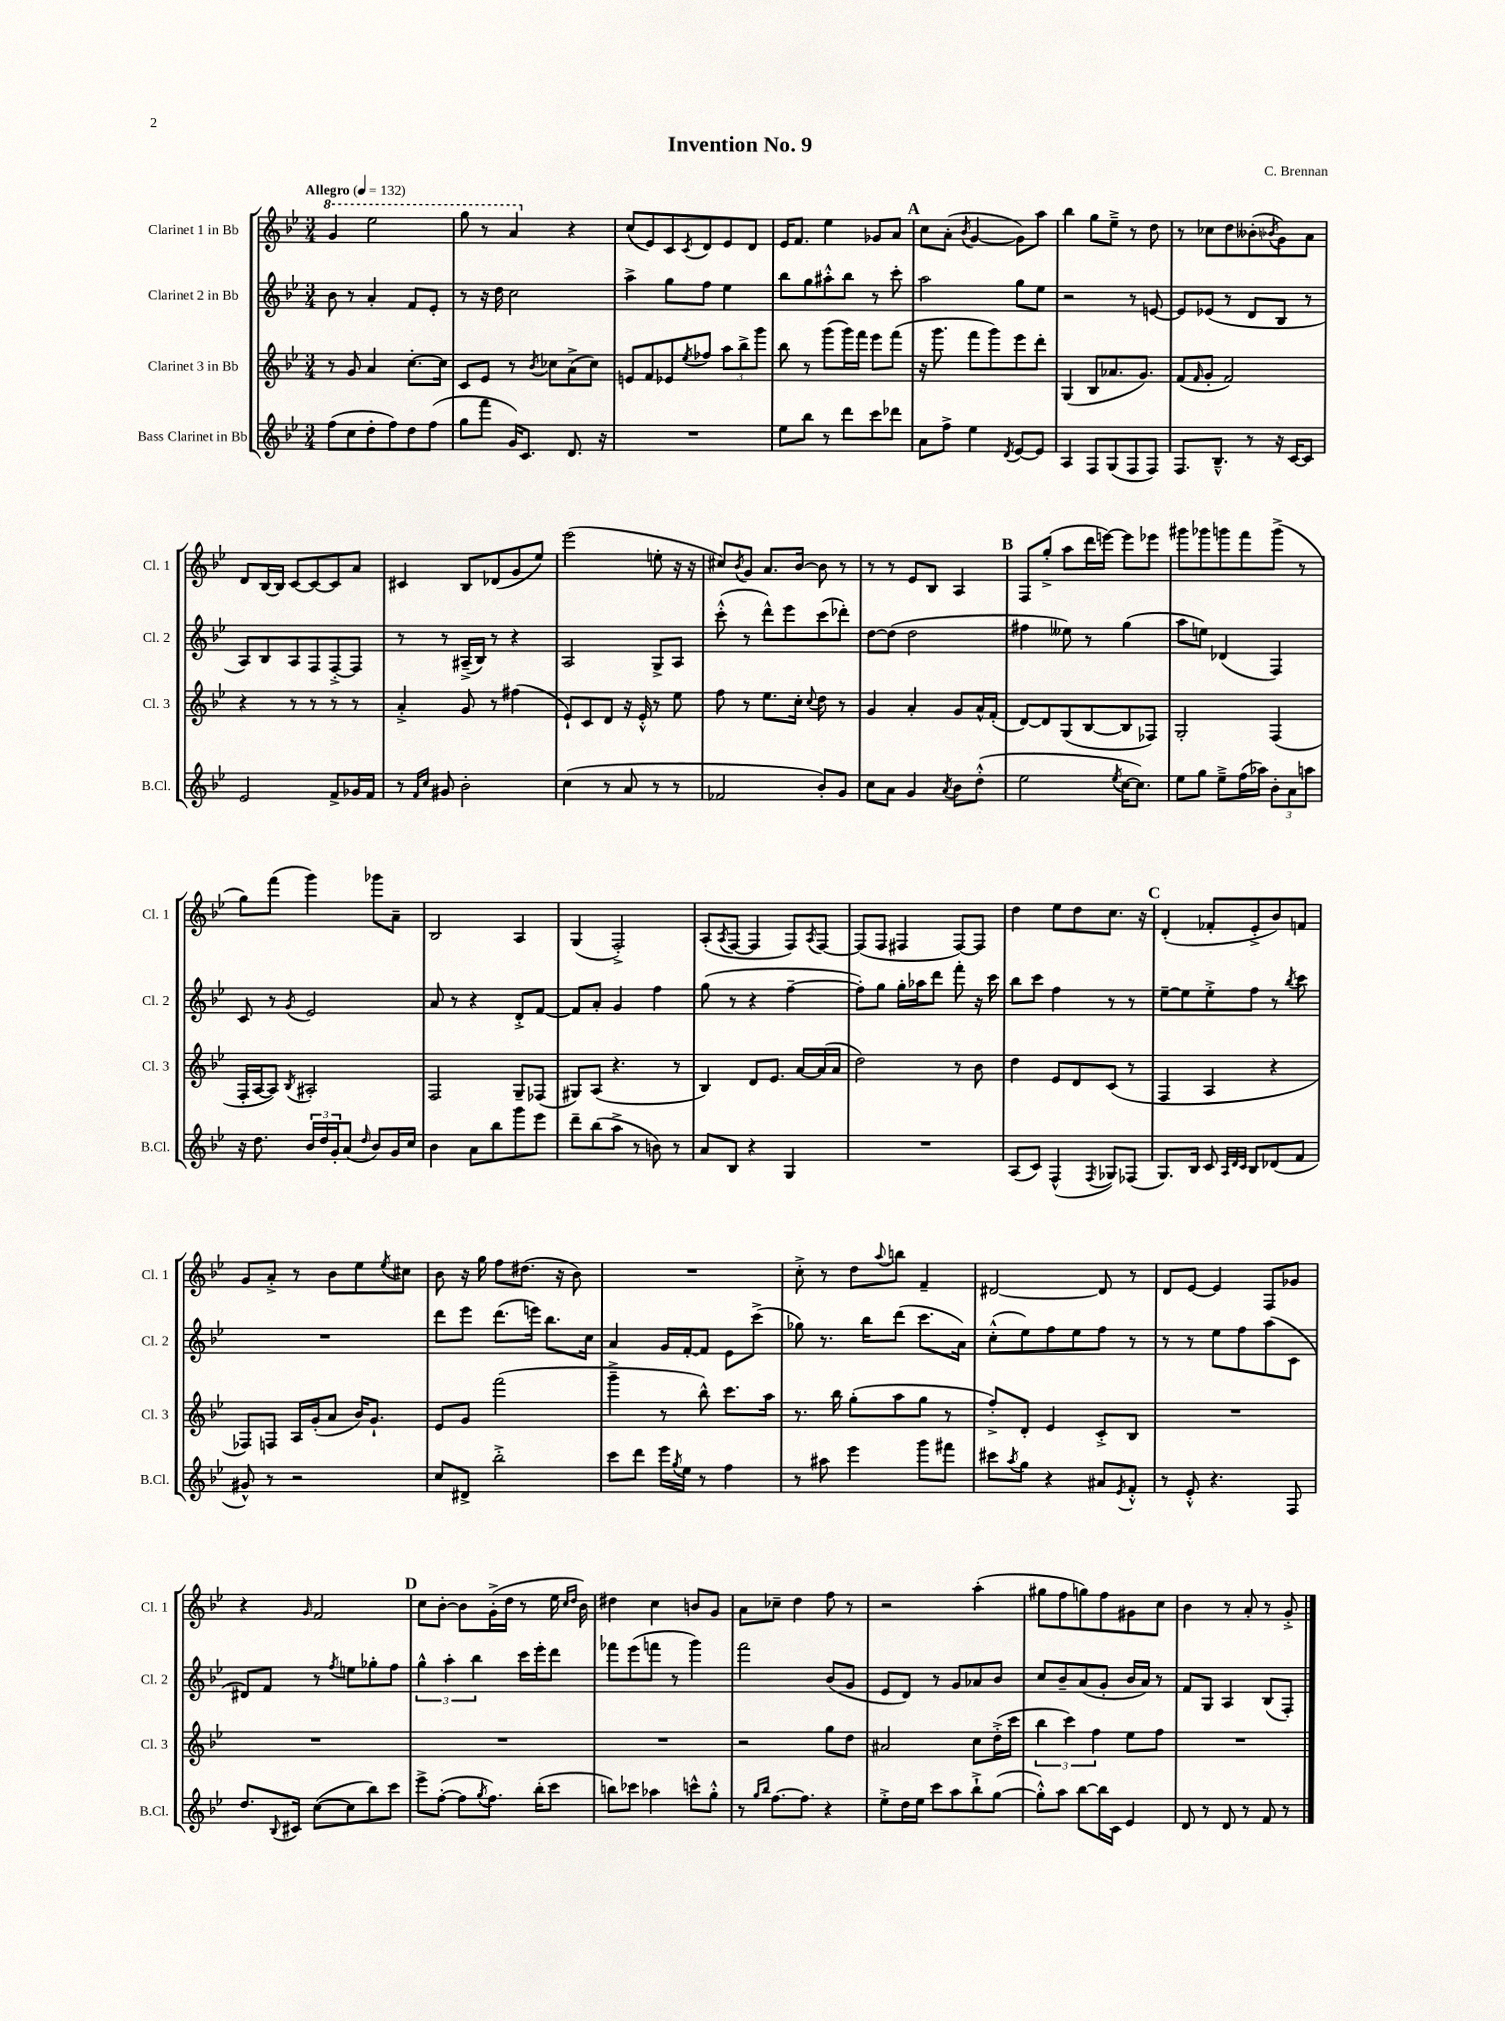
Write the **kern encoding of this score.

**kern	**kern	**kern	**kern
*part4	*part3	*part2	*part1
*staff4	*staff3	*staff2	*staff1
*I"Bass Clarinet in Bb	*I"Clarinet 3 in Bb	*I"Clarinet 2 in Bb	*I"Clarinet 1 in Bb
*I'B.Cl.	*I'Cl. 3	*I'Cl. 2	*I'Cl. 1
*clefG2	*clefG2	*clefG2	*clefG2
*k[b-e-]	*k[b-e-]	*k[b-e-]	*k[b-e-]
*M3/4	*M3/4	*M3/4	*M3/4
*MM132	*MM132	*MM132	*MM132
*	*	*	*8va
=1	=1	=1	=1
!	!	!	!LO:TX:a:B:t=Allegro
(8ff\L	8r	8b-\	4gg/
8cc\	8g/	8r	.
8dd'\	4a/	4a'/	2eee-\
8ff\)	.	.	.
8dd\	[8.cc'\L	8f/L	.
(8ff\J	.	8e-'/J	.
.	16cc\Jk]	.	.
=2	=2	=2	=2
8gg\L	8c/L	8r	8ggg\
8fff\J	8e-/J	16r	8r
.	.	16dd\	.
16g/KL)	8r	2cc\	4aa/
8.c/J	.	.	.
.	8qb-/	.	.
.	8cc-X\L	.	.
*	*	*	*X8va
8.d/	(8a^\	.	4r
.	8cc-\J)	.	.
16r	.	.	.
=3	=3	=3	=3
2.r	8en/L	4aa^\	(8cc/L
.	8f/	.	8e-/)
.	8e-X/	8gg\L	8c/
.	8qee-/	.	8qc/
.	8ff-X/J	8ff\J	8d/
.	12aa\L	4ee-\	8e-/
.	12bb-^\	.	.
.	.	.	8d/J
.	12ggg\J	.	.
=4	=4	=4	=4
8ee-\L	8bb-\	8bb-\L	16e-/KL
.	.	.	8.f/J
8bb-\J	8r	8gg\	.
8r	(8ggg\L	8aa#X'^^\	4ee-\
8ddd\L	16ggg\L)	8bb-\J	.
.	16fff\JJ	.	.
8ccc\	8eee-\L	8r	8g-X/L
8ddd-X\J	(8fff\J	8ccc'\	8a/J
!!LO:REH:place=s1:t=A
=5	=5	=5	=5
8a\L	16r	2aa\	8cc\L
.	8.ggg\	.	.
8ff^\J	.	.	(8a'\J
.	.	.	8qb-/
4ee-\	8fff\L	.	[4g/
.	8ggg\)	.	.
8qd/	.	.	.
[8e-/L	8eee-\	8gg\L	8g\L])
8e-/J]	8ddd'\J	8ee-\J	8aa\J
=6	=6	=6	=6
4A/	(4G/	2r	4bb-\
8F/L	8B-/L	.	8gg\L
(8G/	8.a-X/	.	8ee-~^\J
8F/	.	8r	8r
.	8.g/J)	.	.
8F/J)	.	[8en/	8dd\
=7	=7	=7	=7
8.F/L	(8f/L	8e/L]	8r
.	16qqf/	.	.
.	8g'/J	(8e-X/J	8cc-X\L
8.B-~^^/J	.	.	.
.	2f/)	8r	8dd\
8r	.	8d/L	(8b--X'\
.	.	.	8qb-X/
16r	.	8B-/J	8g\)
[16c/KL	.	.	.
8c/J]	.	8r	8a\J
!!LO:LB:g=z
=8	=8	=8	=8
2e-/	4r	8A/L)	8d/L
.	.	8B-/	[16B-/L
.	.	.	16B-/JJ]
.	8r	8A/	[8c/L
.	8r	8F/	8c/_
8f^/L	8r	[8F'^/	8c/]
16g-X/L	8r	8F/J]	8a/J
16f/JJ	.	.	.
=9	=9	=9	=9
8r	4a'^/	8r	4c#X/
16qqf/LL	.	.	.
16qqcc/JJ	.	.	.
8g#X/	.	8r	.
2b-'\	8g/	(16A#X~^/LL	8B-/L
.	.	16B-/JJ)	.
.	8r	8r	(8d-X/
.	(4ff#X\	4r	8g/
.	.	.	8ee-/J)
=10	=10	=10	=10
(4cc\	8e-`/L)	2A/	(2eee-\
.	8c/	.	.
8r	8d/J	.	.
8a/	16r	.	.
.	16e-'^^/	.	.
8r	8r	8G^/L	8een'\
8r	8ee-\	8A/J	16r
.	.	.	16r
=11	=11	=11	=11
2f-X/	8ff\	(8ccc'^^\	8cc#X/L)
.	.	.	8qb-/
.	8r	8r	8g/J
.	8.ee-\L	8ddd^^\L)	8.a/L
.	.	8eee-\	.
.	16cc'\Jk	.	[16b-/Jk
.	8qqcc/	.	.
8b-'/L)	8dd\	(8ccc\	8b-\]
8g/J	8r	8ddd-X'\J)	8r
=12	=12	=12	=12
8cc\L	4g/	[8dd\L	8r
8a\J	.	(8dd\J]	8r
4g/	4a'/	2dd\	8e-/L
.	.	.	8B-/J
8qa/	.	.	.
8b-\L	8g/L	.	4A/
(8dd'^^\J	16a^^/L	.	.
.	(16f'/JJ	.	.
!!LO:REH:place=s1:t=B
=13	=13	=13	=13
2ee-\	[8d/L)	4ff#X\	8F/L
.	8d/]	.	(8gg'^/J
.	(8G/	8ee--X\)	8aa\L
.	[8B-/	8r	16ddd\L
.	.	.	[16eeen\JJ)
8qee-/	.	.	.
[16cc\KL	8B-/]	(4gg\	8eee\L]
8.cc\J])	.	.	.
.	8F-X/J)	.	8eee-X\J
=14	=14	=14	=14
8ee-\L	2G'/	8aa\L	8ggg#X\L
8gg\J	.	8een\J)	8ggg-X\
8ee-~^\L	.	(4d-X/	8gggn\
(16ff\L	.	.	8fff\
16aa-X\JJ)	.	.	.
12b-'\L	(4F/	4F/)	(8ggg^\J
12a\	.	.	.
.	.	.	8r
12aan\J	.	.	.
!!LO:LB:g=z
=15	=15	=15	=15
16r	16F'/LL	8c/	8gg\L)
8.dd\	[16A/J	.	.
.	8A/J])	8r	(8fff\J
.	8qB-/	8qg/	.
24b-/LL	2A#X'/	2e-/	4ggg\)
24dd/	.	.	.
24g'/J	.	.	.
(8a/J	.	.	.
16qqdd/	.	.	.
8b-/L)	.	.	8ggg-X\L
16g/L	.	.	8a~\J
16cc/JJ	.	.	.
=16	=16	=16	=16
4b-\	2F/	8a/	2B-/
.	.	8r	.
8a\L	.	4r	.
8bb-\	.	.	.
8ggg\	8G~/L	8d'^/L	4A/
8eee-\J	(8F-X/J	[8f/J	.
=17	=17	=17	=17
8ddd~\L	8G#X/L)	8f/L]	(4G/
(8bb-\	(8A/J	8a'/J	.
8aa^\J	4.r	4g/	2F'^/)
8r	.	.	.
8bn\)	.	4ff\	.
8r	8r	.	.
=18	=18	=18	=18
8a/L	4B-/)	(8gg\	(8A'/L
.	.	.	8qA/
8B-/J	.	8r	[8F/J
4r	8d/L	4r	4F/]
.	8.e-/J	.	.
4G/	.	[4ff~\	8F/L)
.	[16a/LL	.	.
.	.	.	8qA/
.	(16a/]	.	[8F/J
.	16a/JJ	.	.
=19	=19	=19	=19
2.r	2dd\)	8ff'\L])	(8F/L]
.	.	8gg\J	8F/J
.	.	16gg'\LL	4F#X/
.	.	16aa-X\J	.
.	.	8ddd\J	.
.	8r	8fff'\	[8F#/L)
.	8b-\	16r	8F#/J]
.	.	16ccc\	.
=20	=20	=20	=20
(8A/L	4dd\	8bb-\L	4dd\
8c/J)	.	8ccc\J	.
(4F^^/	8e-/L	4ff\	8ee-\L
.	8d/	.	8dd\
8qF/	.	.	.
8G-X/L)	(8c/J	8r	8.cc\J
(8F-X/J	8r	8r	.
.	.	.	16r
!!LO:REH:place=s1:t=C
=21	=21	=21	=21
8.G/L)	4F/	[8ee-~\L	(4d'/
.	.	8ee-\]	.
16B-/Jk	.	.	.
8c/	4A/	8ee-'^\	8f-X'/L
32qqA/LLL	.	.	.
32qqd/	.	.	.
32qqc/JJJ	.	.	.
8B-/L	.	8ff\J	8e-'^/
(8d-X/	4r	8r	8b-/)
.	.	8qbb-/	.
8f/J	.	8ccc\	8fn/J
!!LO:LB:g=z
=22	=22	=22	=22
8g#X^^/)	8F-X/L)	2.r	8g/L
8r	8Fn/J	.	8a'^/J
2r	16A/LL	.	8r
.	(16g'/J	.	.
.	8a/J	.	8b-\L
.	16b-/KL)	.	8ee-\
.	8.g`/J	.	.
.	.	.	8qee-/
.	.	.	8cc#X\J
=23	=23	=23	=23
8cc/L	8e-/L	8ddd\L	8b-\
8d#X^/J	8g/J	8eee-\J	16r
.	.	.	16gg\
2bb-'^\	(2fff\	(8.ddd\L	8ff\L
.	.	.	(8.dd#X\J
.	.	16eeen\Jk)	.
.	.	8.bb-\L	.
.	.	.	16r
.	.	.	8b-\)
.	.	16cc\Jk	.
=24	=24	=24	=24
8ccc\L	4ggg~^\	4a/	2.r
8ddd\J	.	.	.
16eee-\LL	8r	16g/LL	.
8qgg/	.	.	.
16ee-\JJ	.	[16f'/J	.
8r	8bb-^^\)	8f/J]	.
4ff\	8.ccc\L	8e-\L	.
.	.	(8ccc^\J	.
.	16aa\Jk	.	.
=25	=25	=25	=25
8r	8.r	8gg-X\)	8cc'^\
8aa#X\	.	8.r	8r
.	16bb-\	.	.
4eee-\	(8gg'\L	.	8dd\L
.	.	16bb-\KL	.
.	.	.	8qqaa/
.	8aa\	(8ddd\J	8bbn\J
8ggg\L	8gg\J	8.ccc\L	4f~/
8fff#X\J	8r	.	.
.	.	16a\Jk)	.
=26	=26	=26	=26
8ccc#X\L	8ff'^/L)	(8cc'^^\L	[2d#X/
8qaa/	.	.	.
8gg\J	8d'/J	8ee-\)	.
4r	4e-/	8ff\	.
.	.	8ee-\	.
8a#X/L	8c'^/L	8ff\J	8d#/]
8qe-/	.	.	.
8f'^^/J	8B-/J	8r	8r
=27	=27	=27	=27
8r	2.r	8r	8d/L
8e-'^^/	.	8r	[8e-/J
4.r	.	8ee-\L	4e-/]
.	.	8ff\	.
.	.	(8aa\	8F/L
8F/	.	8c\J	8g-X/J
!!LO:LB:g=z
=28	=28	=28	=28
8.dd/L	2.r	8d#X/L)	4r
.	.	8f/J	.
8qqB-/	.	.	.
16c#X/Jk	.	.	.
.	.	.	16qqg/
([8cc\L	.	8r	2f/
.	.	8qff/	.
8cc\]	.	8een\L	.
8bb-\)	.	8gg-X'\	.
8ccc\J	.	8ff\J	.
!!LO:REH:place=s1:t=D
=29	=29	=29	=29
8eee-^\L	2.r	6gg^^\	8cc\L
([8ff'\J	.	.	[8b-'\J
.	.	6aa'\	.
8ff\L]	.	.	8b-\L]
.	.	6bb-\	.
8qgg/	.	.	.
8.ff\J)	.	.	(16g'^\L
.	.	.	16dd\JJ
.	.	16ccc\LL	8r
(16bb-'\KL	.	16eee-'\J	.
8ccc\J	.	8ddd\J	16ee-\
.	.	.	16qqcc/LL
.	.	.	16qqdd/JJ
.	.	.	16b-\)
=30	=30	=30	=30
8bbn\L)	2.r	8fff-X\L	4dd#X\
8ccc-X\J	.	(8eee-\	.
4aa-X\	.	8fffn\J	4cc\
.	.	8r	.
8cccn^^\L	.	4ggg\)	8bn/L
8gg'^^\J	.	.	8g/J
=31	=31	=31	=31
8r	2r	2fff\	8a\L
16qqgg/LL	.	.	.
16qqbb-/JJ	.	.	.
[8.ff\L	.	.	8cc-X~\J
.	.	.	4dd\
8.ff\J]	.	.	.
4r	8gg\L	(8b-/L	8ff\
.	8dd\J	8g/J	8r
=32	=32	=32	=32
8ee-'^\L	2a#X/	8e-/L	2r
16dd\L	.	8d/J)	.
16ee-\JJ	.	.	.
8ccc\L	.	8r	.
8aa\	.	8g/L	.
8bb-`^\	8cc\L	8a-X/	(4aa'\
([8gg\J	(16dd'^\L	8b-/J	.
.	16ccc\JJ	.	.
=33	=33	=33	=33
8gg'^^\L])	6bb-\	8cc/L	8gg#X\L
8aa\J	.	8b-~/	8ff\
.	6ccc\)	.	.
[8bb-\L	.	(8a/	8ggn\)
.	6ff\	.	.
16bb-\L]	.	8g'/J	8ff\
16c\JJ	.	.	.
4e-/	8ee-\L	16b-/LL	8g#X\
.	.	16a/JJ)	.
.	8ff\J	8r	8cc\J
=34	=34	=34	=34
8d/	2.r	8f/L	4b-\
8r	.	8G/J	.
8d/	.	4A/	8r
8r	.	.	8a'/
8f/	.	(8B-/L	8r
8r	.	8F'/J)	8g'^/
==	==	==	==
*-	*-	*-	*-
